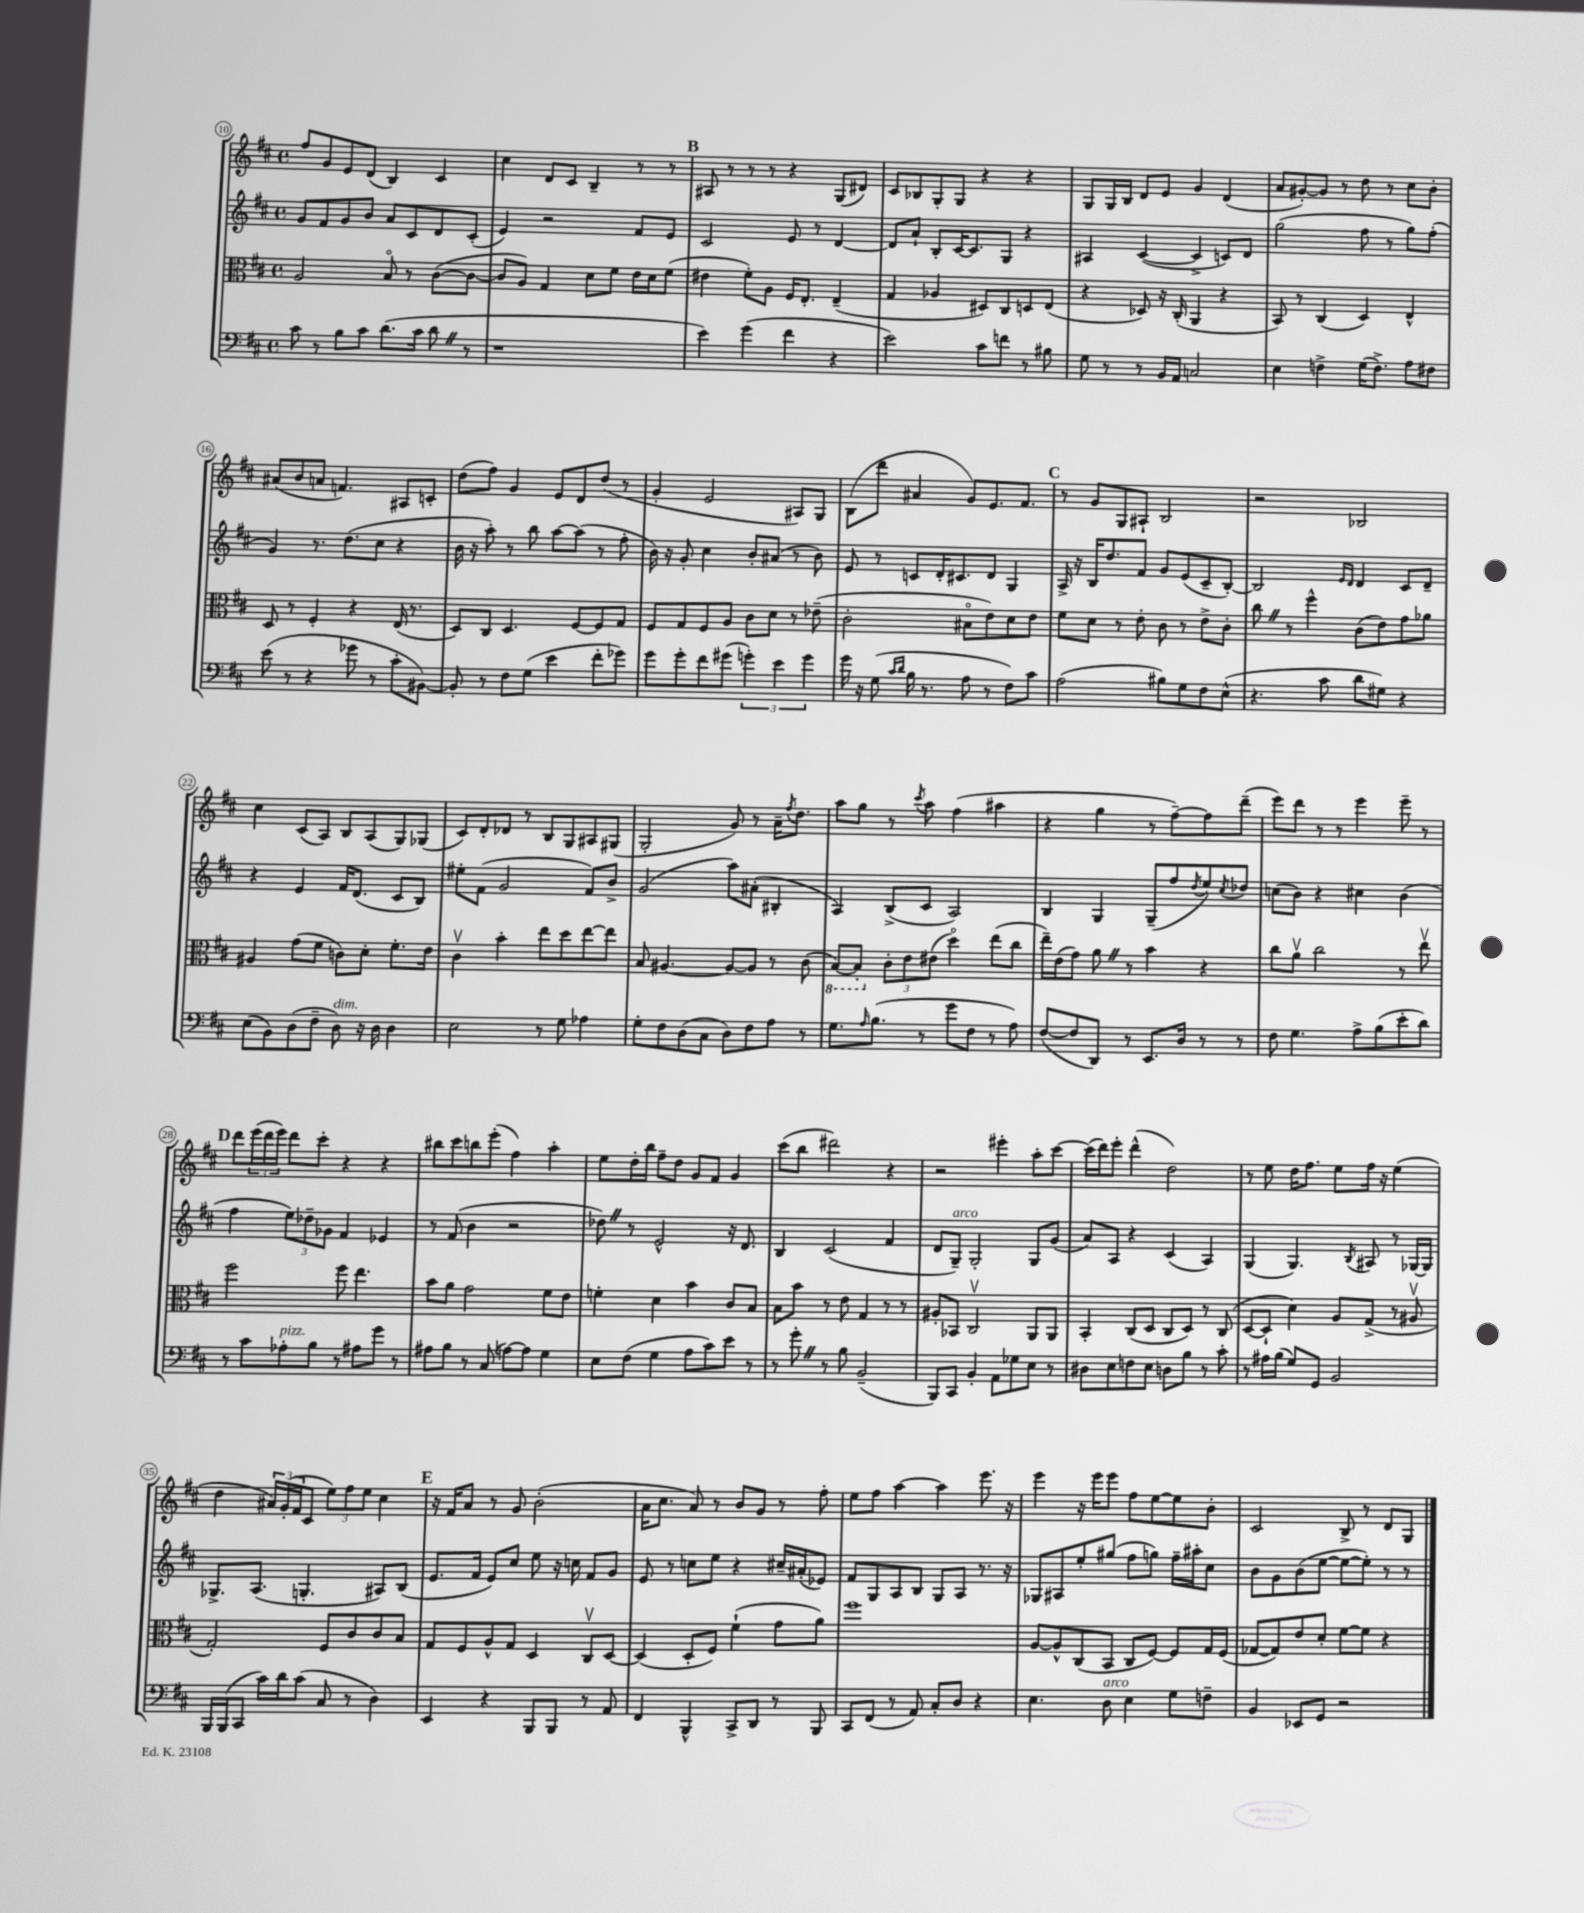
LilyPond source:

<<
\new StaffGroup <<
\new Staff = "s0" {
    \clef treble \key d \major \defaultTimeSignature \time 4/4
    fis''8 g'8 e'8 d'8( b4) cis'4 |
    cis''4 d'8 cis'8 b4-- r8 r8 |
    \mark \markup { \bold "B" } ais8 r8 r8 r8 r4 g8( dis'8) |
    cis'8 bes8 g8-. g8 r4 r4 |
    g8 g16 b16 d'8 e'8 g'4 d'4( |
    a'8 gis'8~-.) gis'8 r8 d''8 r8 cis''8 b'8-. |
    ais'8( b'8 a'8 f'4.) ais8 c'8-. |
    d''8( fis''8) g'4 e'8 d'8 d''8( r8 |
    g'4-. e'2 ais8) g8 |
    b8( d'''8 ais'4 g'8) e'8. fis'8. |
    \mark \markup { \bold "C" } r8 g'8 g8 ais8-! b2 |
    r2 bes2 |
    cis''4 cis'8( a8) b8 a8( g8) ges8( |
    cis'8) d'8-. des'8 r8 b8 g8 ais8 gis8( |
    g2-. g'8) r8 a'16-- \acciaccatura { fis''8 } d''8. |
    a''8 g''8 r8 \acciaccatura { cis'''8 } a''8 fis''4( ais''4 |
    r4 g''4 r8 fis''8~--) fis''8 d'''8--( |
    e'''8) d'''8 r8 r8 e'''4 e'''8-- r8 |
    \mark \markup { \bold "D" } d'''8 \tuplet 3/2 { e'''16( d'''16 e'''16) } d'''8 cis'''8-. r4 r4 |
    bis''8 cis'''8 b''8 e'''8-.( fis''4) a''4-. |
    e''8 d''16-. b''16 fis''8-- d''8 g'8 fis'8 g'4 |
    cis'''8( b''8 dis'''2) r4 |
    r2 eis'''4-. a''8-. cis'''8~ |
    cis'''16( d'''16) e'''8-. d'''4-^( d''2) |
    r8 e''8 d''16 fis''8. e''8 fis''16 r16 e''4( |
    d''4 \tuplet 3/2 { ais'16) g'16-.( fis'16 } cis'8 \tuplet 3/2 { e''8) fis''8 e''8 } cis''4 |
    \mark \markup { \bold "E" } r16 fis'16 a'8 r8 g'8 b'2-.( |
    a'16 cis''8. a'8) r8 b'8 g'8 r8 fis''8-. |
    e''8 fis''8 a''4~ a''4 e'''8. r16 |
    e'''4 r16 e'''16 e'''8 fis''8 e''8~ e''8 b'8-. |
    cis'2 b8-> r8 d'8 g8 \bar "|." |
}
\new Staff = "s1" {
    \clef treble \key d \major \defaultTimeSignature \time 4/4
    g'8 fis'8 g'8 b'8 a'8 cis'8 d'8 cis'8-.( |
    e'4) r2 fis'8 e'8 |
    \mark \markup { \bold "B" } cis'2 e'8 r8 d'4~ |
    d'8 a'8-! b8-. cis'16~ cis'8. g8 r4 |
    ais4 cis'4~( cis'4-> c'8) d'8 |
    g''2( fis''8 r8 g''8) fis''8-.( |
    g'4) r8. d''8.( cis''8 r4 |
    b'16 r16 a''8-.) r8 b''8 a''8~ a''8( r8 fis''8-. |
    b'16) r16 g'8-. cis''4 b'8-. ais'8( r8 b'8) |
    e'8 r8 c'8 d'16-. cis'8. d'8 g4 |
    \mark \markup { \bold "C" } a16-> r16 b16 d''8. fis'8 g'8 e'8( cis'8-- b8~-.) |
    b2 \grace { e'16 d'16 } d'4 cis'8 d'8-- |
    r4 e'4 fis'16 d'8.( cis'8 b8) |
    eis''8-. fis'8( g'2 fis'8) b'8-> |
    g'2( a''8) ais'8-.( bis4-. |
    a4) b8->( cis'8 a2) |
    b4 g4 g8--( fis''8 \acciaccatura { d''8 } e''8) \acciaccatura { cis''8 } des''8 |
    c''8( b'8) r4 cis''4 b'4( |
    \mark \markup { \bold "D" } fis''4 \tuplet 3/2 { e''8) des''8-- ges'8 } fis'4 ees'4 |
    r8 fis'8( b'4 r2 |
    des''8) \once \override BreathingSign.text = \markup { \musicglyph "scripts.caesura.straight" } \breathe r8 e'2-^ r16 d'8. |
    b4 cis'2( fis'4 |
    d'8 g8--^\markup { \italic "arco" }) g2-. g8 g'8( |
    a'8) a8 r4 cis'4( a4) |
    g4( g4.) \acciaccatura { b8 } ais8 r8 ges16~ ges16 |
    ges8.-> a8.( g4.-. ais8) b8( |
    \mark \markup { \bold "E" } e'8. fis'16 e'8) cis''8 e''8 r16 c''16 fis'8 g'8 |
    e'8 r8 c''8 e''8 r4 cis''16-- ais'16-.( ees'8) |
    fis'8 g8 a8 b8 g8 a8 r8. r16 |
    ges8 ais8 e''8-. gis''8( fis''8 g''8) fis''16-- ais''16-. cis''8 |
    b'8 g'8 b'8( e''8~ e''8~ e''8-.) r8 r8 \bar "|." |
}
\new Staff = "s2" {
    \clef alto \key d \major \defaultTimeSignature \time 4/4
    a2 b8\flageolet r8 cis'8~( cis'8~ |
    cis'8 a8) g4 d'8 fis'8 e'16 d'16 fis'8( |
    \mark \markup { \bold "B" } eis'4 fis'8-.) a8 fis16 e8.-. e4--( |
    g4 aes4 dis8) cis8 d8 e8( |
    r4 des8) r16 cis16-.( a,4 r4 |
    b,8) r8 cis4( d4) e4-^ |
    d8 r8 fis4-. r4 e16( r8. |
    d8) cis8 d4. fis8~ fis8 g8 |
    fis8 g8 fis8 a8 cis'8 d'8 r8 ees'8--( |
    cis'2-. bis8\flageolet e'8) d'8 e'8 |
    \mark \markup { \bold "C" } fis'8 d'8 r8 e'8-. cis'8 r8 e'8-> cis'8-. |
    cis''8 \once \override BreathingSign.text = \markup { \musicglyph "scripts.caesura.straight" } \breathe r8 fis''4-^ cis'8( e'8) g'8 aes'8 |
    ais4 g'8( fis'8 c'8) d'8-. fis'8.-. e'16 |
    cis'4\upbow b'4-. e''8 d''8 e''8~ e''8 |
    b8 ais4.~ ais8~ ais8 r8 cis'8( |
    \ottava #-1 b,8~) b,8-. \ottava #0 \tuplet 3/2 { cis'8-. e'8 eis'8( } d''4\flageolet) e''8( cis''8 |
    e''16--) e'16( g'8) a'8 \once \override BreathingSign.text = \markup { \musicglyph "scripts.caesura.straight" } \breathe r8 b'4 r4 |
    cis''8 a'8\upbow cis''2 r8 e''8\upbow |
    \mark \markup { \bold "D" } fis''2 fis''8 e''4. |
    b'8 a'8 g'2 fis'8 e'8 |
    f'4-. d'4 b'4 cis'8 b8 |
    b8 b'8 r8 e'8 g4 r8 r8 |
    ais8-. bes,8 cis2\upbow a,8 a,8 |
    b,4-. cis8( d8 cis8 d8) r8 cis8( |
    d8~ d8-! d'4) a8 g8->( r8 ais8\upbow |
    g2-.) fis8 cis'8 cis'8 b8 |
    \mark \markup { \bold "E" } g8 fis8 a8-^ g8 d4 cis8\upbow d8~ |
    d4( d8-. fis8) fis'4-!( g'8 a'8) |
    fis''1 |
    a8~ a8-^ cis8( b,8 cis8 fis8~) fis8 g16 fis16( |
    ges8~ ges8) e'8 d'8-. fis'8~ fis'8 r4 \bar "|." |
}
\new Staff = "s3" {
    \clef bass \key d \major \defaultTimeSignature \time 4/4
    cis'8 r8 b8 cis'8 d'8.( cis'16 d'8 \once \override BreathingSign.text = \markup { \musicglyph "scripts.caesura.straight" } \breathe r8 |
    r1 |
    \mark \markup { \bold "B" } e'4) g'4( fis'4 r4 |
    e'2) cis'8 f'8 r8 bis8 |
    g8 r8 r8 b,16 a,16 c2 |
    e4 f4-> g16( f8.->) a8 fis8 |
    e'8( r8 r4 ges'8 r8 cis'8-. bis,8~) |
    bis,8-. r8 fis8 g8( e'4 fis'8-. ges'8) |
    g'8 g'8-. fis'8 gis'8( \tuplet 3/2 { g'4-.) e'4 g'4 } |
    g'16 r16 g8( \grace { cis'16 d'16 } b16 r8. a8 r8 fis8) cis'8 |
    \mark \markup { \bold "C" } a2( bis8) g8 fis8 e8-^( |
    r4. cis'8 d'8 gis8) r4 |
    e8( b,8) d8( fis8-- d8^\markup { \italic "dim." }) r16 d16 d4 |
    e2 r8 g8 aes4 |
    g8-. fis8 d8( cis8 d8) fis8 a8 r8 |
    g8. \grace { a16 } b8.( r8 g'8 fis8 r8 a8) |
    fis8~( fis8 d,8) r8 e,8. d16 r8 r8 |
    fis8 g4. a8-> b8( e'8-. d'8) |
    \mark \markup { \bold "D" } r8 cis'8 aes8-.^\markup { \italic "pizz." } b8 r8 ais8 g'8 r8 |
    ais8 b8 r8 cis8( a8~) a8 g4 |
    e8 fis8( g4 a8 cis'8) e'8 r8 |
    r8 g'8-. \once \override BreathingSign.text = \markup { \musicglyph "scripts.caesura.straight" } \breathe r8 b8 b,2--( |
    b,,8) cis,8 b,4-. a,8 ges8 e8 r8 |
    dis8 e8 f8 e8 d8 b8 r8 cis'8-. |
    r8 ais16 b16( g8) g,8 b,2 |
    b,,16 b,,16( cis,8 cis'16) d'16 cis'8( cis8 r8 d4) |
    \mark \markup { \bold "E" } e,4 r4 b,,8 b,,8 r8 a,8 |
    fis,4 b,,4-^ cis,8-> d,8 r8 b,,8 |
    cis,8 fis,8( r8 a,8) cis8-. d8 r4 |
    e4. d8^\markup { \italic "arco" } e4 g8 f8-- |
    b,4 ees,8 g,8 r2 \bar "|." |
}
>>
>>
\layout { \context { \Score currentBarNumber = #10 \override BarNumber.stencil = #(make-stencil-circler 0.1 0.3 ly:text-interface::print) } }
